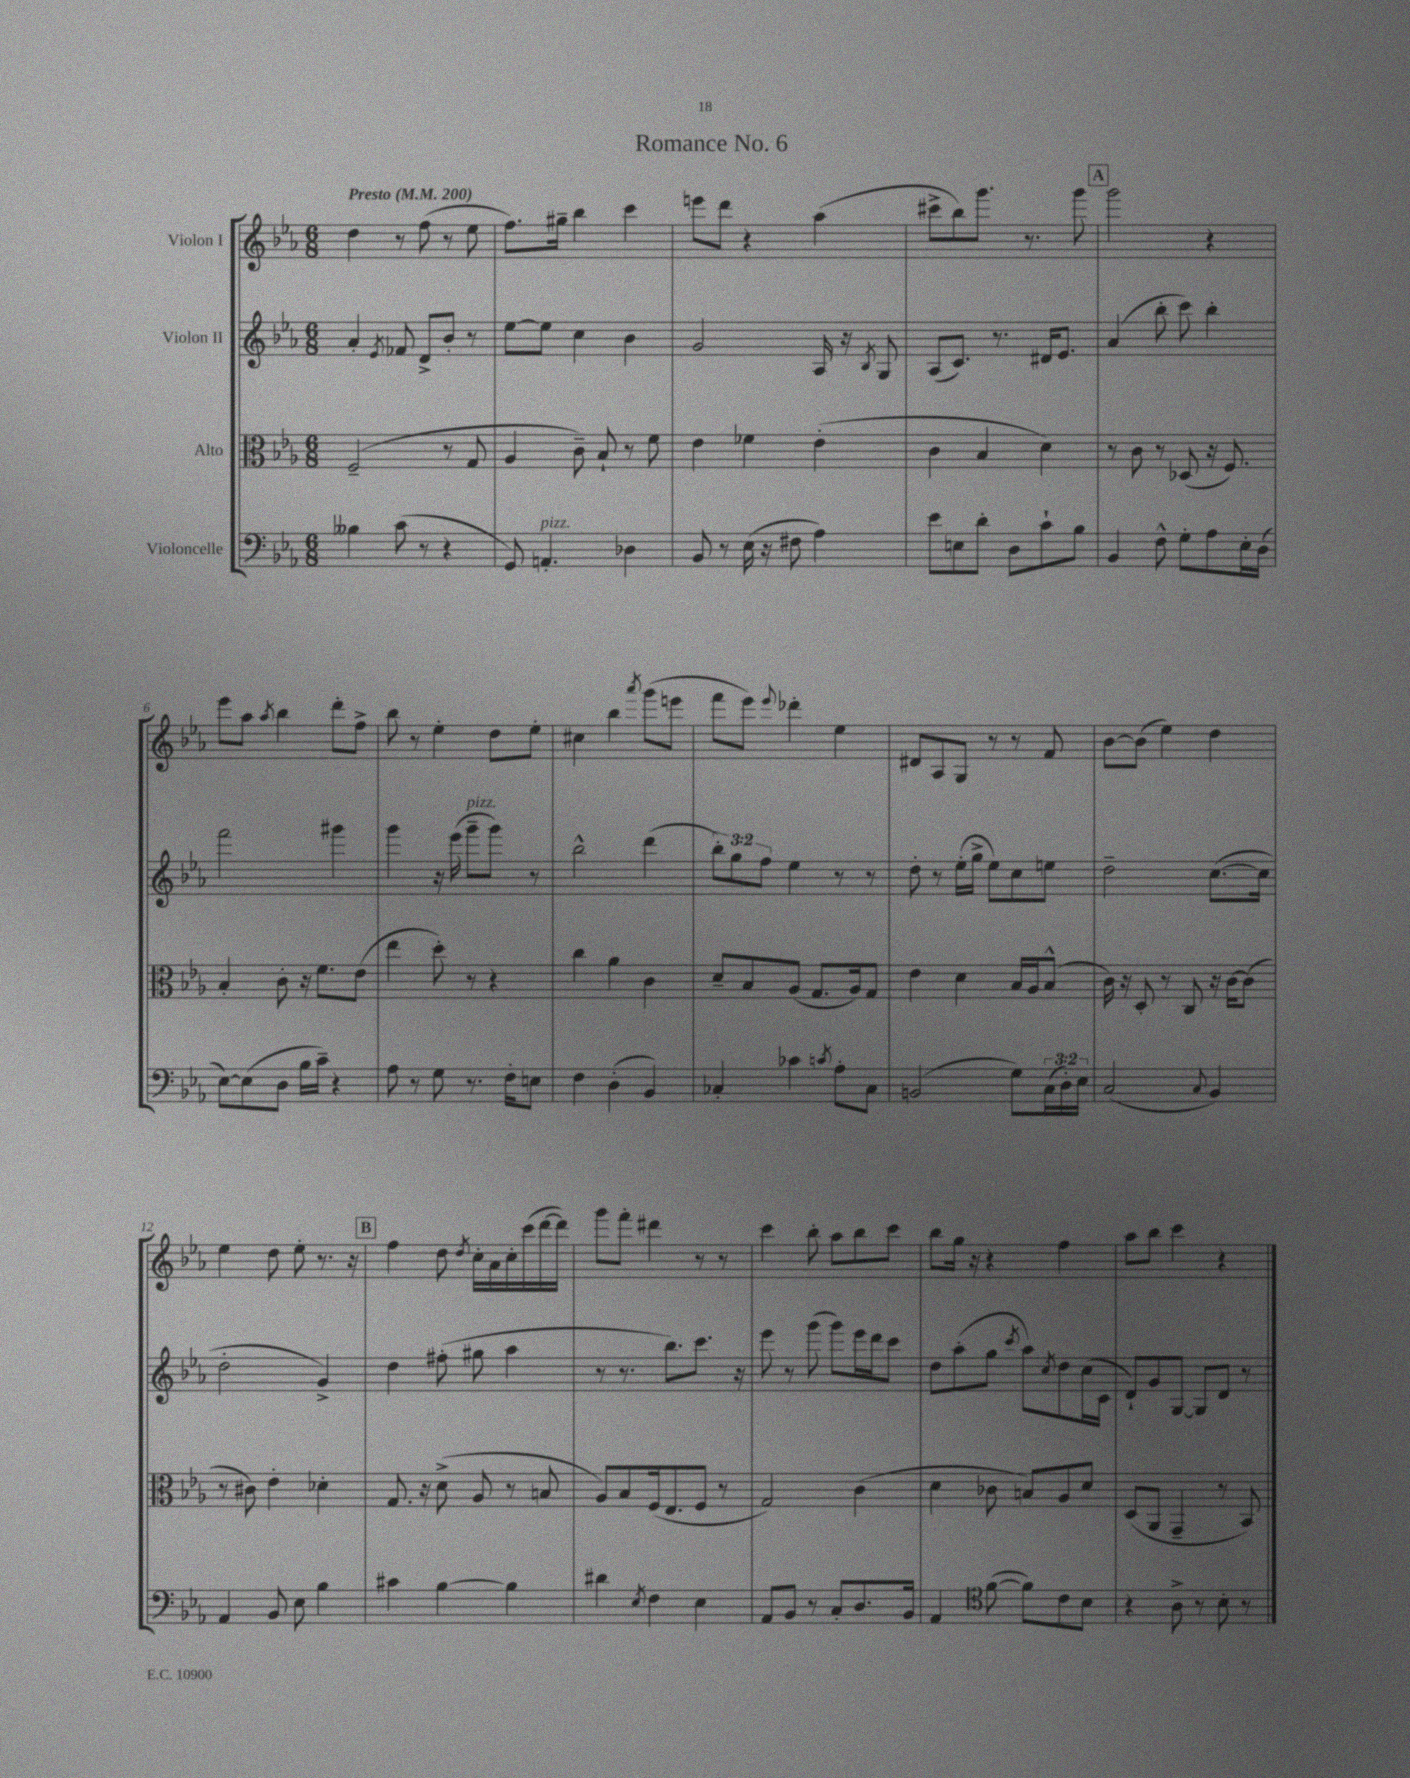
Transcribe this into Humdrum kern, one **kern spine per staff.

**kern	**kern	**kern	**kern
*staff4	*staff3	*staff2	*staff1
*clefF4	*clefC3	*clefG2	*clefG2
*k[b-e-a-]	*k[b-e-a-]	*k[b-e-a-]	*k[b-e-a-]
*M6/8	*M6/8	*M6/8	*M6/8
*MM200	*MM200	*MM200	*MM200
4B--	(2F~	4a-'	4dd
.	.	8qe-	.
(8c	.	8f-	8r
8r	.	8d^	(8ff
4r	8r	8b-'	8r
.	8G	8r	8ee-
=	=	=	=
8GG)	4A-	[8ee-	8.ff)
4.AA'	.	8ee-]	.
.	.	.	16gg#~
.	8c~)	4cc	4bb-
.	8B-`	.	.
4D-	8r	4b-	4ccc
.	8f	.	.
=	=	=	=
8BB-	4e-	2g	8eee
8r	.	.	8ddd
(16E-	4f-	.	4r
16r	.	.	.
8F#	.	.	.
4A-)	(4e-'	16A-	(4aa-
.	.	16r	.
.	.	8qB-	.
.	.	8G	.
=	=	=	=
8e-	4c	(8A-	8ccc#^
8E	.	8.c)	8bb-)
8d'	4B-	.	8.ggg
.	.	8.r	.
8D	.	.	.
.	.	.	8.r
8c`	4d)	16d#	.
.	.	8.e-	.
8B-	.	.	8ggg
=	=	=	=
4BB-	8r	(4a-	2ggg
.	8c	.	.
8F^^	8r	8bb-'	.
8G'	(8D-	8ccc)	.
8A-	16r	4bb-'	4r
.	8.F)	.	.
16E-'	.	.	.
(16D	.	.	.
=	=	=	=
[8E-)	4B-'	2fff	8eee-
(8E-]	.	.	8aa-
.	.	.	8qaa-
8D	8c'	.	4bb-
16B-	16r	.	.
16c~)	8.f	.	.
4r	.	4ggg#	8ddd'
.	(8e-	.	8ff^
=	=	=	=
8A-	4ee-	4ggg	8bb-
8r	.	.	8r
8G	8dd')	16r	4ee-'
.	.	(16eee-	.
8.r	8r	8ggg~	.
.	4r	8ggg)	8dd
16F'	.	.	.
8E	.	8r	8ee-'
=	=	=	=
4F	4cc	2bb-^^	4cc#
(4D'	4a-	.	4bb-
.	.	.	8qaaa-
4BB-)	4c	(4ddd	(8ggg
.	.	.	8eee
=	=	=	=
4C-'	8d~	12bb-')	8fff
.	.	12gg	.
.	8B-	.	8eee-)
.	.	12ff	.
.	.	.	8qqeee-
4c-	(8A-	4ee-	4ddd-'
.	8.G	.	.
8qc	.	.	.
8A-'	.	8r	4ee-
.	16A-)	.	.
8C-	8G	8r	.
=	=	=	=
(2BB	4e-	8dd'	8d#
.	.	8r	8A-
.	4d	(16ee-'	8G
.	.	16gg^	.
.	.	8ee-)	8r
8G)	16B-	8cc	8r
.	16A-	.	.
(24C	(8B-^^	8ee	8f
24D')	.	.	.
24E-	.	.	.
=	=	=	=
(2C	16c)	2dd~	[8b-
.	16r	.	.
.	8D'	.	(8b-]
.	8r	.	4ee-)
.	8C	.	.
8qqC	.	.	.
4BB-)	16r	([8.cc	4dd
.	[16c	.	.
.	(8c]	.	.
.	.	16cc]	.
=	=	=	=
4AA-	8r	2dd'	4ee-
.	8c#)	.	.
8BB-	4e-'	.	8dd
8E-	.	.	8ee-'
4B-	4d-'	4g^)	8.r
.	.	.	16r
=	=	=	=
4c#	8.G	4dd	4ff
.	16r	.	.
[4B-	(8d^	(8ff#'	8dd
.	.	.	8qdd
.	8A-	8gg#	16cc'
.	.	.	16a-
4B-]	8r	4aa-	16cc'
.	.	.	(16ccc
.	8B	.	[16ddd
.	.	.	16ddd])
=	=	=	=
4d#	8A-)	8r	8ggg
.	8B-	8.r	8fff'
8qE-	.	.	.
4F	(16F	.	4ddd#
.	8.E-	8.bb-)	.
4E-	8F	8.ccc	8r
.	8r	.	8r
.	.	16r	.
=	=	=	=
8AA-	2G)	8eee-	4ccc
8BB-	.	8r	.
8r	.	(8ggg	8bb-'
8C'	.	8ggg)	8aa-
8.D	(4c	16eee-	8bb-
.	.	16ddd	.
.	.	8ccc	8ccc
16BB-	.	.	.
=	=	=	=
4AA-	4d	8dd	8bb-
.	.	(8aa-'	16gg
.	.	.	16r
*clefC4	*	*	*
([8f	8c-	8gg	4r
.	.	8qccc	.
8f])	8B)	8aa-)	.
.	.	8qcc	.
8c	8A-	8dd	4ff
8B-	8d	(16cc	.
.	.	16c	.
=	=	=	=
4r	(8D	8d`)	8aa-
.	8AA-	8g	8bb-
8A-^	4GG~	[8G	4ccc
8r	.	8G]	.
8B-'	8r	8d	4r
8r	8BB-)	8r	.
==	==	==	==
*-	*-	*-	*-
